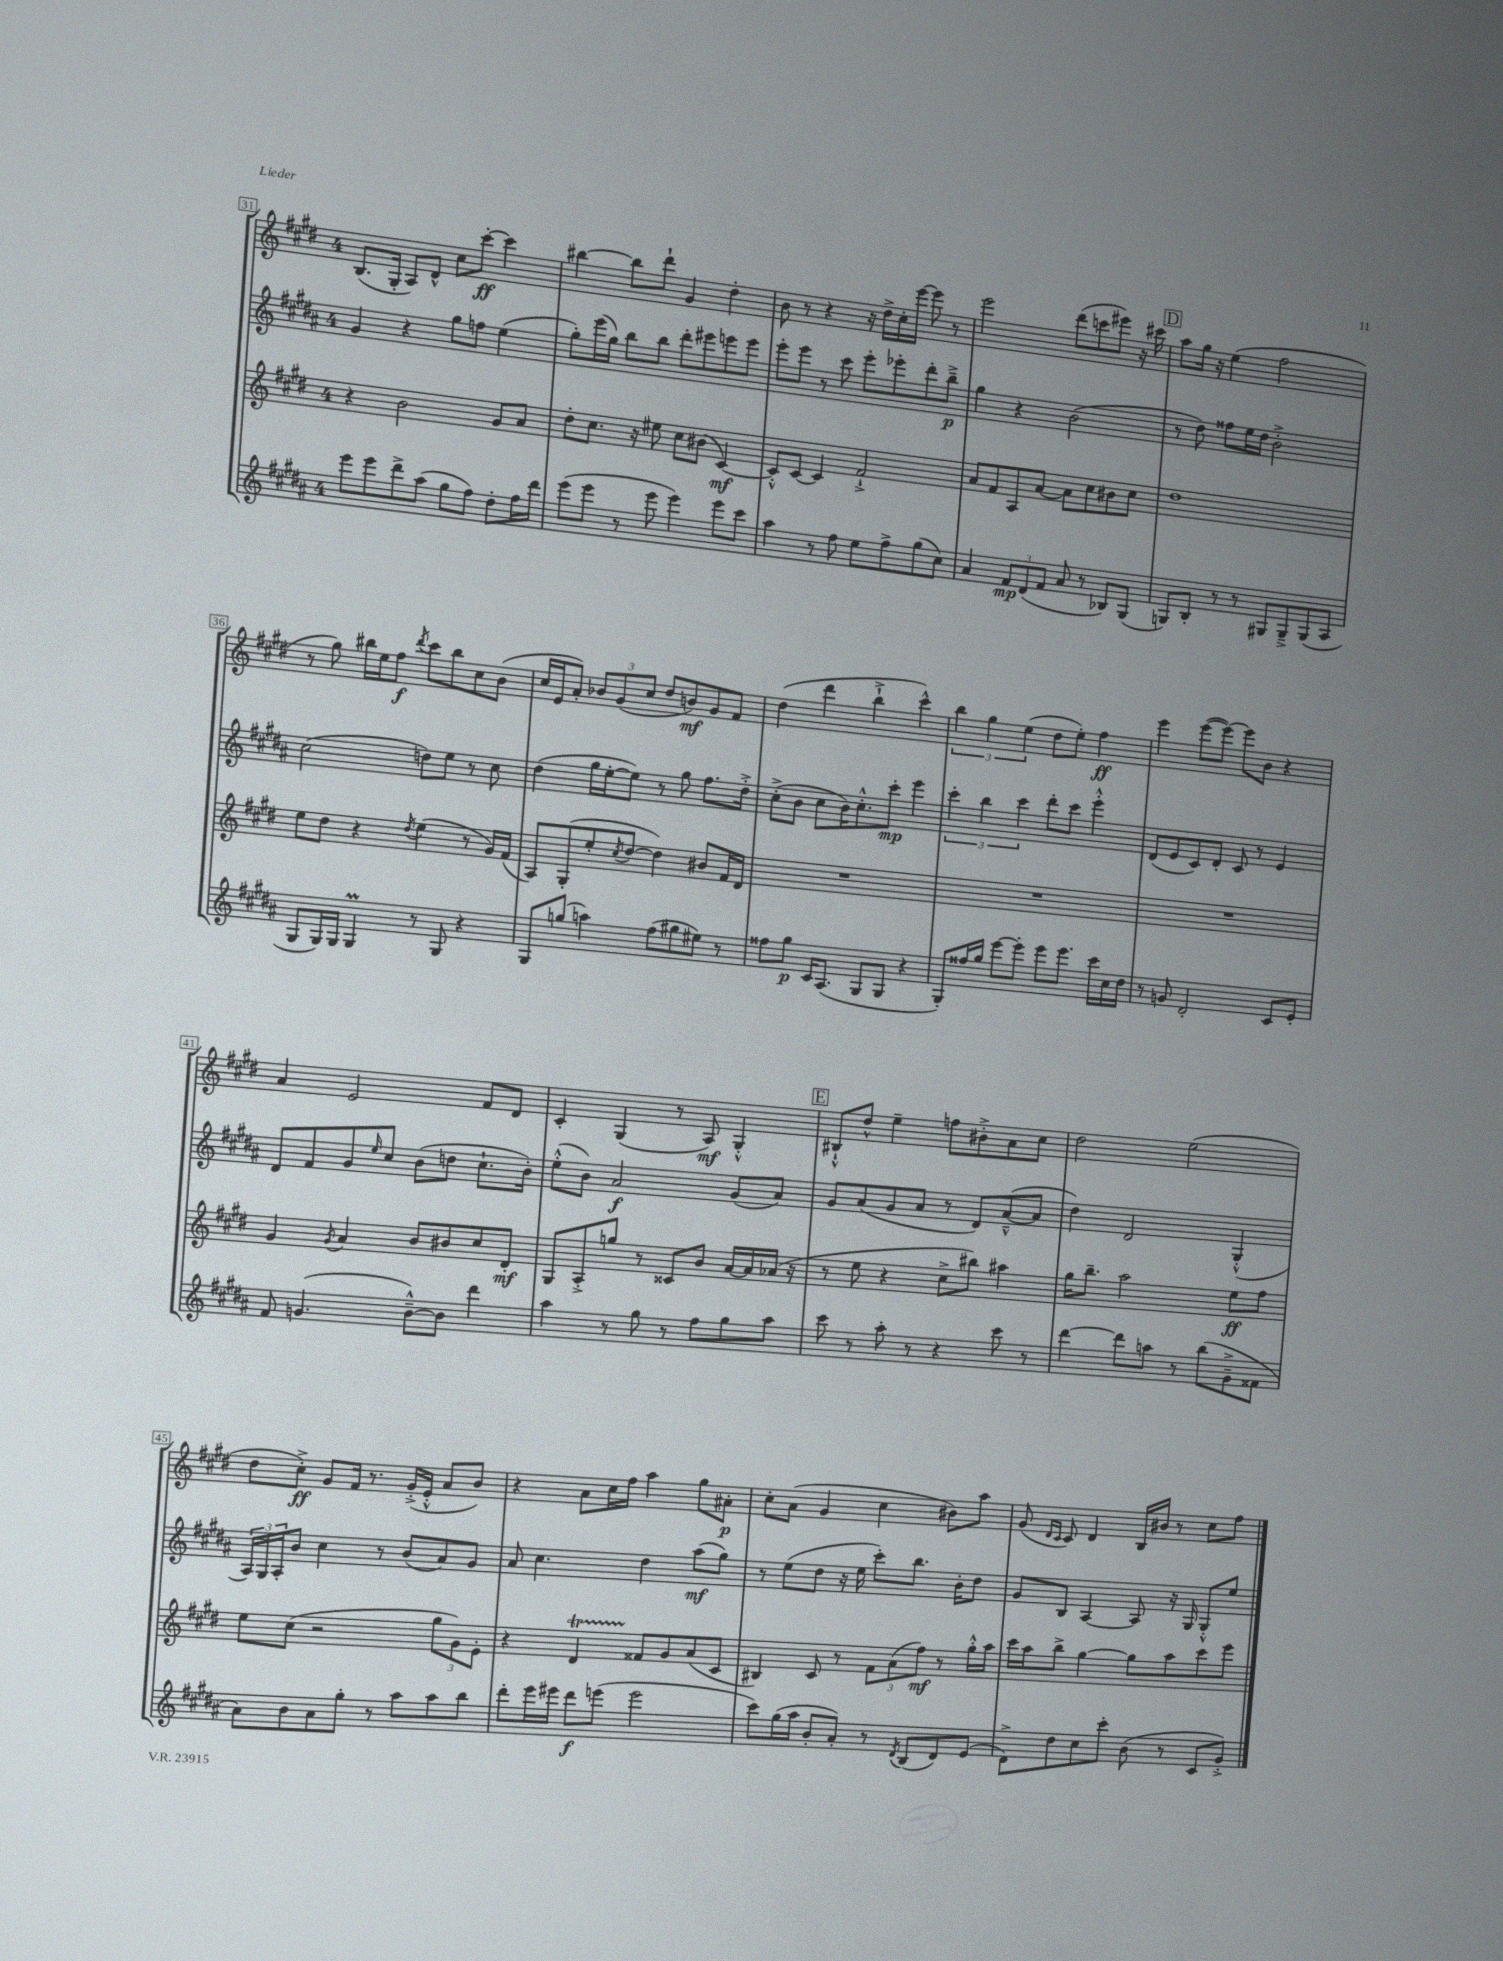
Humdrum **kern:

**kern	**kern	**kern	**kern
*staff4	*staff3	*staff2	*staff1
*clefG2	*clefG2	*clefG2	*clefG2
*k[f#c#g#d#a#]	*k[f#c#g#d#]	*k[f#c#g#d#a#]	*k[f#c#g#d#]
*M4/4	*M4/4	*M4/4	*M4/4
8eee	4r	4g#	(8.B
8eee	.	.	.
.	.	.	16G#'
8ddd#^	2b	4r	8A)
(8aa#	.	.	8d#^^
8gg#	.	8gg#	8cc#
8ff#)	.	8ff	[8ccc#'
8dd#'	8g#	(4ee	4ccc#]
16ff#	8a	.	.
16ddd#	.	.	.
=	=	=	=
(8eee	8dd#'	8gg#')	[4bb#
8eee	8.cc#	(16eee	.
.	.	16gg#)	.
8r	.	8bb	8bb#]
.	16r	.	.
8eee	8ee#	8bb	8ddd#`
4eee)	8cc#	8ddd#'	4g#
.	(8b#	8eee#	.
8eee	[4c#)	8eee	4dd#'
8ccc#	.	8eee	.
=	=	=	=
4aa#	8c#'^^]	8eee'	8b
.	[8c#	8eee	8r
8r	4c#]	8r	4r
8ff#	.	8ccc#	.
8ee	2f#`^	8eee'	16r
.	.	.	16dd#^
8ff#^	.	8eee-'	16cc#'
.	.	.	[16eee
(8gg#	.	8ddd#'	8eee]
8cc#)	.	8bb~^	8r
=	=	=	=
4a#	8a	4gg#	2eee
.	8f#	.	.
12f#	8A	4r	.
(12d#	.	.	.
.	[8a	.	.
12f#	.	.	.
8a#	8a]	(2b	(8ddd#
8r	8cc#	.	8ccc
8B-)	8b#	.	8eee#)
(8G#	8cc#	.	16r
.	.	.	16ccc#
=	=	=	=
8G)	1dd#	8r	8aa
8B'	.	8dd#)	16gg#
.	.	.	16r
8r	.	8ff##	(4ee
8r	.	16ee	.
.	.	16dd#	.
8G#	.	2b'^	2ff#
8G#~^	.	.	.
(8G#	.	.	.
8A#	.	.	.
=	=	=	=
8G#	8ee	(2cc#	8r
16G#)	8dd#	.	8gg#)
16G#	.	.	.
4G#	4r	.	16bb#
.	.	.	16ee
.	.	.	8ff#
.	8qdd#	.	8qddd#
8r	(4ee	8dd)	8ccc#
8G#	.	8ee	8bb#
4r	8r	8r	8cc#
.	16g#)	8cc#	(8b
.	(16f#	.	.
=	=	=	=
8G#	8A)	(4dd#	16cc#
.	.	.	16e
(8gg	(8G#'	.	8a')
4aa)	8ee'	16gg#	12b-
.	.	[16ee'	.
.	.	.	(12g#
.	8qcc#	.	.
.	[8dd#	8ee])	.
.	.	.	12cc#
(8ff#	4dd#])	8r	8dd#
8gg#	.	8gg#	8b)
8ee#)	8b#	8.ff#	8g#
8r	16f#	.	8f#
.	16d#	16dd#'^	.
=	=	=	=
8ff##	1r	(8cc#'^	(4dd#
8gg#	.	8b	.
16c#	.	8cc#	4ddd#
(8.A#	.	.	.
.	.	16b)	.
.	.	8.cc#'^^	.
8G#	.	.	4bb`^
8G#	.	8ccc#'	.
4r	.	4eee	4ccc#^^)
=	=	=	=
8G#')	1r	6ccc#'	6bb
16ff##	.	.	.
.	.	6bb	6gg#
16gg#	.	.	.
[8eee	.	.	.
.	.	6ccc#	(6ee
8eee']	.	.	.
8eee	.	8ddd#'	8dd#
8.eee	.	8ccc#	8ee')
.	.	4eee'^^	4ff#
16ccc#	.	.	.
16cc#	.	.	.
16dd#	.	.	.
=	=	=	=
8r	1r	(8d#	4eee
8g	.	8e	.
2d#'	.	8c#)	([8eee
.	.	8d#'	8eee_)
.	.	8c#	8eee]
.	.	8r	8b
8c#	.	4e	4r
8e'	.	.	.
=	=	=	=
8f#	4g#	8d#	4a
(4.g	.	8f#	.
.	8qg#	.	.
.	4a	8g#	2e
.	.	16qqee	.
.	.	8cc#	.
[8b~^^)	8b	(8b	.
8b]	8b#	8dd	.
4ddd#	8cc#	8.cc#`	8f#
.	8d#'	.	8d#
.	.	16b')	.
=	=	=	=
4aa#	8G#	(8ee'^^	4c#'
.	8A'^	8b)	.
8r	8gg	2a#	(4G#
8gg#	8r	.	.
8r	8c##	.	8r
8ff#	8b	.	8A)
8gg#	[16a	(8g#	4G#'^^
.	16a]	.	.
8aa#	(16a-	8a#)	.
.	16r	.	.
=	=	=	=
8ccc#	8r	8g#	8B#`^^
8r	8ee	(8a#	8dd#^^
8aa#'	4r	8g#	4ee~
8r	.	8a#	.
4r	8cc#^	8r	8ff
.	8bb#)	8d#)	8b#'^
8ccc#	4aa#	([8a#~^^	8a
8r	.	8a#]	8cc#
=	=	=	=
[4ddd#	16gg#	4dd#)	2dd#
.	8.bb~	.	.
8ddd#]	2aa	2d#	.
8aa	.	.	.
8r	.	.	(2ee
(8bb	.	.	.
8g#~^	8ee	(4G#'^^	.
8f##	8ff#	.	.
=	=	=	=
8a#)	8ee	24A#)	8dd#
.	.	24G#	.
.	.	24A#'	.
8b	(8cc#	8b	8cc#'^)
8a#	2r	4cc#	8g#
8gg#'	.	.	16f#
.	.	.	8.r
8r	.	8r	.
8aa#	.	(8b	(16g#'^
.	.	.	16e'^^
8aa#	12gg#	8a#)	8a
.	12g#)	.	.
8bb	.	8g#	8b)
.	12e'	.	.
=	=	=	=
8ddd#'	4r	8a#	4r
16eee	.	4.cc#	.
16eee#	.	.	.
8ddd#	4d#	.	8a
(8eee	.	.	16cc#
.	.	.	16ff#
2eee	8f##	4dd#	4aa
.	8g#	.	.
.	(8a	(8aa#	8gg#
.	8c#	8gg#)	8a#'
=	=	=	=
8ccc#)	4B#)	8r	8cc#'
(16gg#	.	(8ee	(8a
16aa#	.	.	.
8b'	8c#	8dd#	4g#
8a#')	8r	16r	.
.	.	16ee	.
8r	12f#	8ccc#')	4cc#
.	(12a	.	.
8qd#	.	.	.
(8B	.	8.bb	.
.	12ff#)	.	.
8d#)	8r	.	8b#)
.	.	16b'	.
(8e	16gg#'^^	8dd#	8aa
.	16aa	.	.
=	=	=	=
8d#^)	16ccc#	8g#	(8g#
.	16aa	.	.
.	.	.	16qqd#
.	.	.	16qqc#
8dd#	8bb^	8B	8c#)
8cc#	[4gg#	[4A#	4d#
8ccc#'	.	.	.
(8b	8gg#]	8A#]	16B
.	.	.	16b#
8r	8aa	16r	8r
.	.	16G#	.
8c#	8ccc#	8G#'^^	8cc#
8g#'^)	8eee	8ee	8ff#
==	==	==	==
*-	*-	*-	*-
